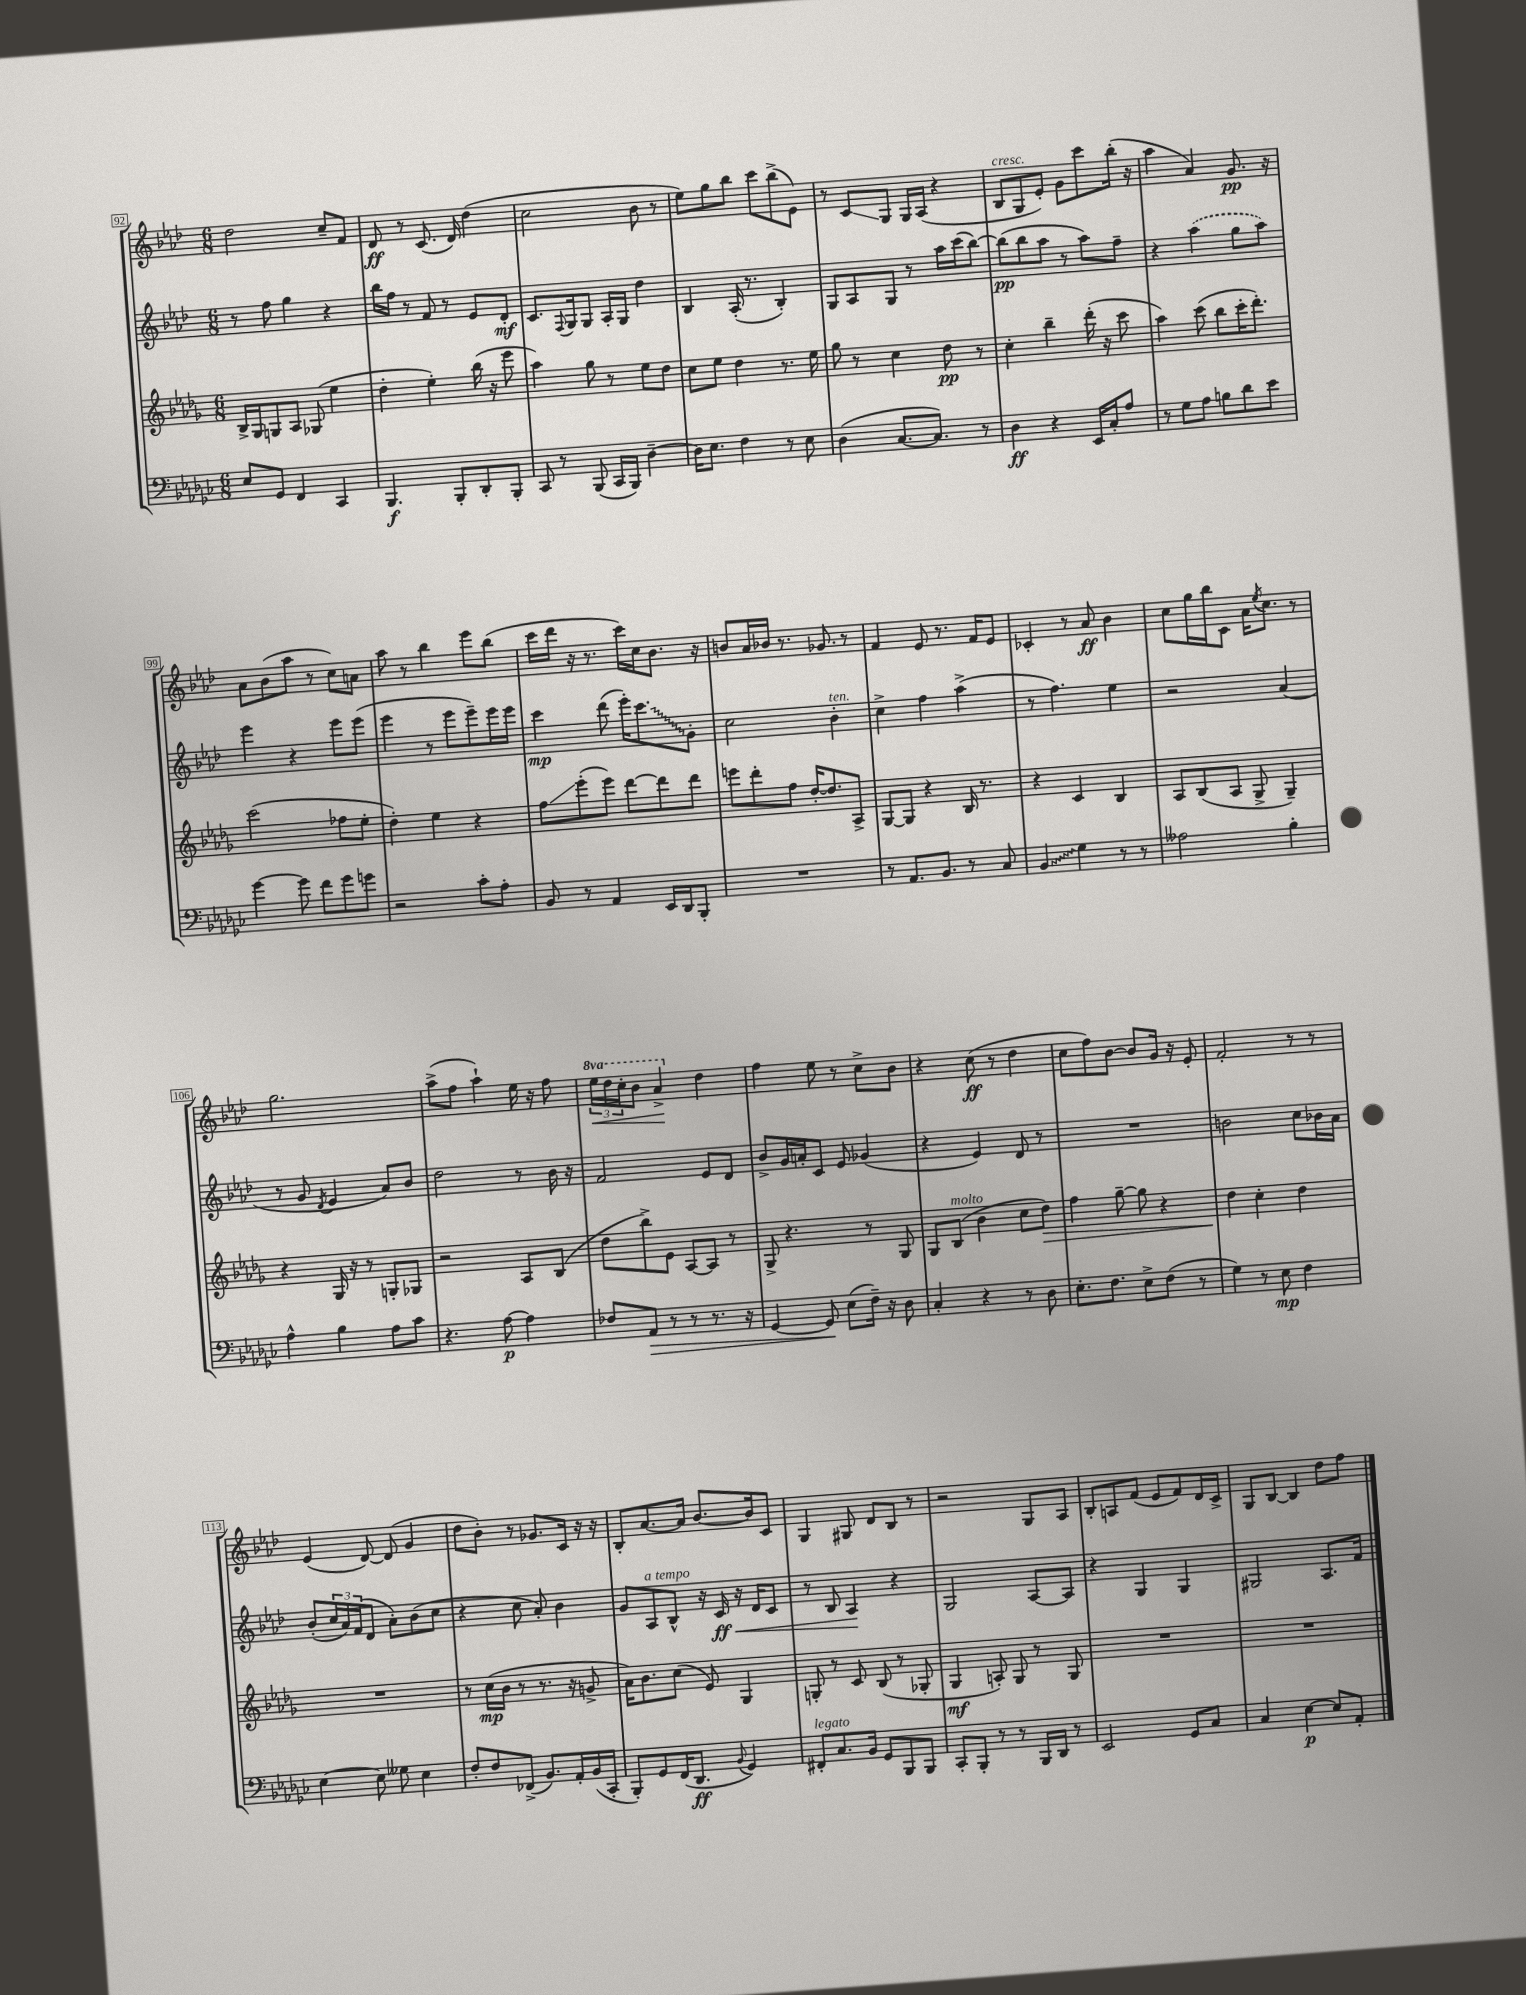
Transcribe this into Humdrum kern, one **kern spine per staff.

**kern	**kern	**kern	**kern
*staff4	*staff3	*staff2	*staff1
*clefF4	*clefG2	*clefG2	*clefG2
*k[b-e-a-d-g-c-]	*k[b-e-a-d-g-]	*k[b-e-a-d-]	*k[b-e-a-d-]
*M6/8	*M6/8	*M6/8	*M6/8
8E-	16B-^	8r	2dd-
.	16G-	.	.
8GG-	8G	8ff	.
4FF	8A-	4gg	.
.	(8G-	.	.
4CC-	4ee-	4r	8cc~
.	.	.	8f
=	=	=	=
4.BBB-	4dd-'	16bb-	8d-
.	.	16ff	.
.	.	8r	8r
.	4ee-')	8f	(8.c
8BBB-'	.	8r	.
.	.	.	16d-)
8DD-'	(16bb-	8e-	(4dd-
.	16r	.	.
8BBB-'	8eee-	8d-'	.
=	=	=	=
8CC-	4aa-)	8.c	2cc
8r	.	.	.
.	.	8qqF	.
.	.	16G	.
(8BBB-	8gg-	8G	.
16CC-	8r	16A-'	.
16BBB-)	.	16G	.
[4D-~	8ee-	4dd-	8b-
.	8dd-	.	8r
=	=	=	=
16D-]	8cc	4B-	8ee-)
8.E-	.	.	.
.	8ee-	.	8gg
4F	4dd-	(16A-'	8bb-
.	.	8.r	.
.	.	.	8ccc
8r	8.r	4B-')	(8bb-^
8E-	.	.	8e-)
.	16ee-	.	.
=	=	=	=
(4D-	8gg-	8G	8r
.	8r	8A-	8c
[8.C-	4cc	8G	8G
.	.	8r	16G
8.C-])	.	.	(16A-
.	8dd-	16aa-	4r
.	.	(16ccc	.
8r	8r	[8bb-)	.
=	=	=	=
4D-	4cc'	(8bb-]	8B-
.	.	8bb-	8G
4r	4bb-~	8aa-	8e-')
.	.	8r	8g
16EE-	(16ddd-'	8aa-)	8ccc
16C-'	16r	.	.
8A-	8ccc	8ff~	(16bb-'
.	.	.	16r
=	=	=	=
8r	4aa-)	4r	4aa-
8G-	.	.	.
8A-	(8ccc	(4aa-	4a-)
8B	8bb-	.	.
8d-	16ccc'	8gg	8.g
.	8.ddd-')	.	.
8e-	.	8aa-)	.
.	.	.	16r
=	=	=	=
[4g-	(2ccc	4eee-	8a-
.	.	.	(8b-
8g-]	.	4r	8aa-
8f	.	.	8r
8g-	8ff-	8eee-	8cc)
8g	8ee-'	(8eee-	8a
=	=	=	=
2r	4dd-')	4eee-	8aa-
.	.	.	8r
.	4ee-	8r	4bb-
.	.	8eee-	.
8c-'	4r	8eee-~)	8eee-
8A-'	.	16eee-	(8bb-
.	.	16eee-	.
=	=	=	=
8BB-	8ff	4ccc	16ccc
.	.	.	16ddd-
8r	(8eee-'	.	16r
.	.	.	8.r
4AA-	8eee-)	(8ddd-	.
.	[8ddd-	16eee-')	16ccc)
.	.	8.ccc	16cc
16EE-	8ddd-]	.	8.b-
16DD-	.	.	.
8BBB-'	8ddd-	8g'	.
.	.	.	16r
=	=	=	=
2.r	8eee	2cc	8b
.	8ddd-'	.	16a-
.	.	.	16b-
.	8ff	.	8.r
.	[16dd-'	.	.
.	8.dd-]	.	8.g-
.	.	4b-'	.
.	8A-^	.	8r
=	=	=	=
8r	[8G-	4cc^	4f
8.AA-	8G-]	.	.
.	4r	4ff	8e-
8.BB-	.	.	.
.	.	.	8.r
8r	16B-	(4aa-^	.
.	8.r	.	16f
8C-	.	.	8e-
=	=	=	=
4BB-	4r	8r	4c-'
.	.	4.ff)	.
4G-	4c	.	8r
.	.	.	8a-
8r	4B-	4ee-	4b-
8r	.	.	.
=	=	=	=
2A--	8A-	2r	8cc
.	(8B-	.	16gg
.	.	.	16bb-
.	8A-	.	8c
.	8G-^	.	16a-
.	.	.	8qee-
.	.	.	8.cc
4B-'	4G-~)	(4a-	.
.	.	.	8r
=	=	=	=
4A-^^	4r	8r	2.gg
.	.	8g	.
.	.	8qd-	.
4B-	16G-	4e-	.
.	16r	.	.
.	8r	.	.
8A-	8G'	8a-)	.
8c-	8G-	8b-	.
=	=	=	=
4.r	2r	2dd-	(8aa-^
.	.	.	8ff
.	.	.	4aa-`)
[8A-	.	.	.
4A-]	8A-	8r	16ee-
.	.	.	16r
.	(8B-	16b-	8ff
.	.	16r	.
=	=	=	=
8F-	8dd-	2f	24eee-
.	.	.	24ddd-
.	.	.	24ccc'
8AA-	8bb-^)	.	8bb-
8r	8e-	.	4aa-^
8r	[8A-	.	.
8.r	8A-]	8e-	4dd-
.	8r	8d-	.
16r	.	.	.
=	=	=	=
[4GG-	8G-^	8b-^	4ff
.	4.r	16g	.
.	.	16a'	.
8GG-]	.	8c	8ee-
(8E-	.	8e-	8r
16F~)	8r	(4g-	8cc^
16r	.	.	.
8D-	8G-	.	8b-
=	=	=	=
4C-'	8G-	4r	4r
.	(8B-	.	.
4r	4b-	4e-)	(8cc
.	.	.	8r
8r	8cc	8d-	4dd-
8D-	8dd-)	8r	.
=	=	=	=
8.E-'	4ff	2.r	8cc
.	.	.	8ff)
8.F	.	.	.
.	[8gg-~	.	[8b-
8E-^	8gg-]	.	8b-]
(8F	4r	.	16g
.	.	.	16r
8r	.	.	8e-'
=	=	=	=
4G-)	4dd-	2b	2f'
8r	4cc'	.	.
8E-	.	.	.
4F	4dd-	8cc	8r
.	.	16b-	8r
.	.	16a-	.
=	=	=	=
[4E-	2.r	(8b-'	(4e-
.	.	24cc	.
.	.	24a-)	.
.	.	(24f	.
8E-]	.	8d-	[8d-)
8G--	.	8a-')	(8d-]
4E-	.	(8b-	4g
.	.	8cc	.
=	=	=	=
8F'	8r	4r	8dd-
8F	(16cc	.	8b-')
.	16b-	.	.
(8FF-^	8r	8cc	8r
8.BB-)	8.r	8a-')	8.g-
.	.	4b-	.
16AA-'	16r	.	16c
(16BB-	8g^	.	16r
16CC-'	.	.	16r
=	=	=	=
8BBB-')	16a-)	8g	8B-'
.	8.b-	.	.
8GG-	.	8A-	[8.a-
(16FF	(8cc	8B-^^	.
8.DD-	.	.	16a-]
.	8e-)	16r	[8.b-
.	.	16c	.
8qqBB-	.	.	.
4GG-)	4G-	16r	.
.	.	16d-	16b-]
.	.	8c	8c
=	=	=	=
8FF#'	8G'	8r	4G
8.C-	8r	8B-	.
.	8c	4A-	8G#
16BB-	.	.	.
8GG-	(8B-	.	8d-
8BBB-	8r	4r	8B-
8BBB-	8G-'	.	8r
=	=	=	=
8CC-'	4G-	2G	2r
8BBB-'	.	.	.
8r	8A')	.	.
8r	8G-	.	.
16BBB-	8r	[8A-	8G
16DD-	.	.	.
8r	8G-	8A-]	8A-
=	=	=	=
2EE-	2.r	4r	8B-'
.	.	.	8A
.	.	4G	(8f
.	.	.	8e-
8GG-	.	4G	8f)
8C-	.	.	16d-
.	.	.	16c^
=	=	=	=
4C-	2.r	2G#	8G
.	.	.	[8B-
[4E-	.	.	4B-]
8E-]	.	8.A-	8dd-
8AA-'	.	.	8ff
.	.	16f	.
==	==	==	==
*-	*-	*-	*-
